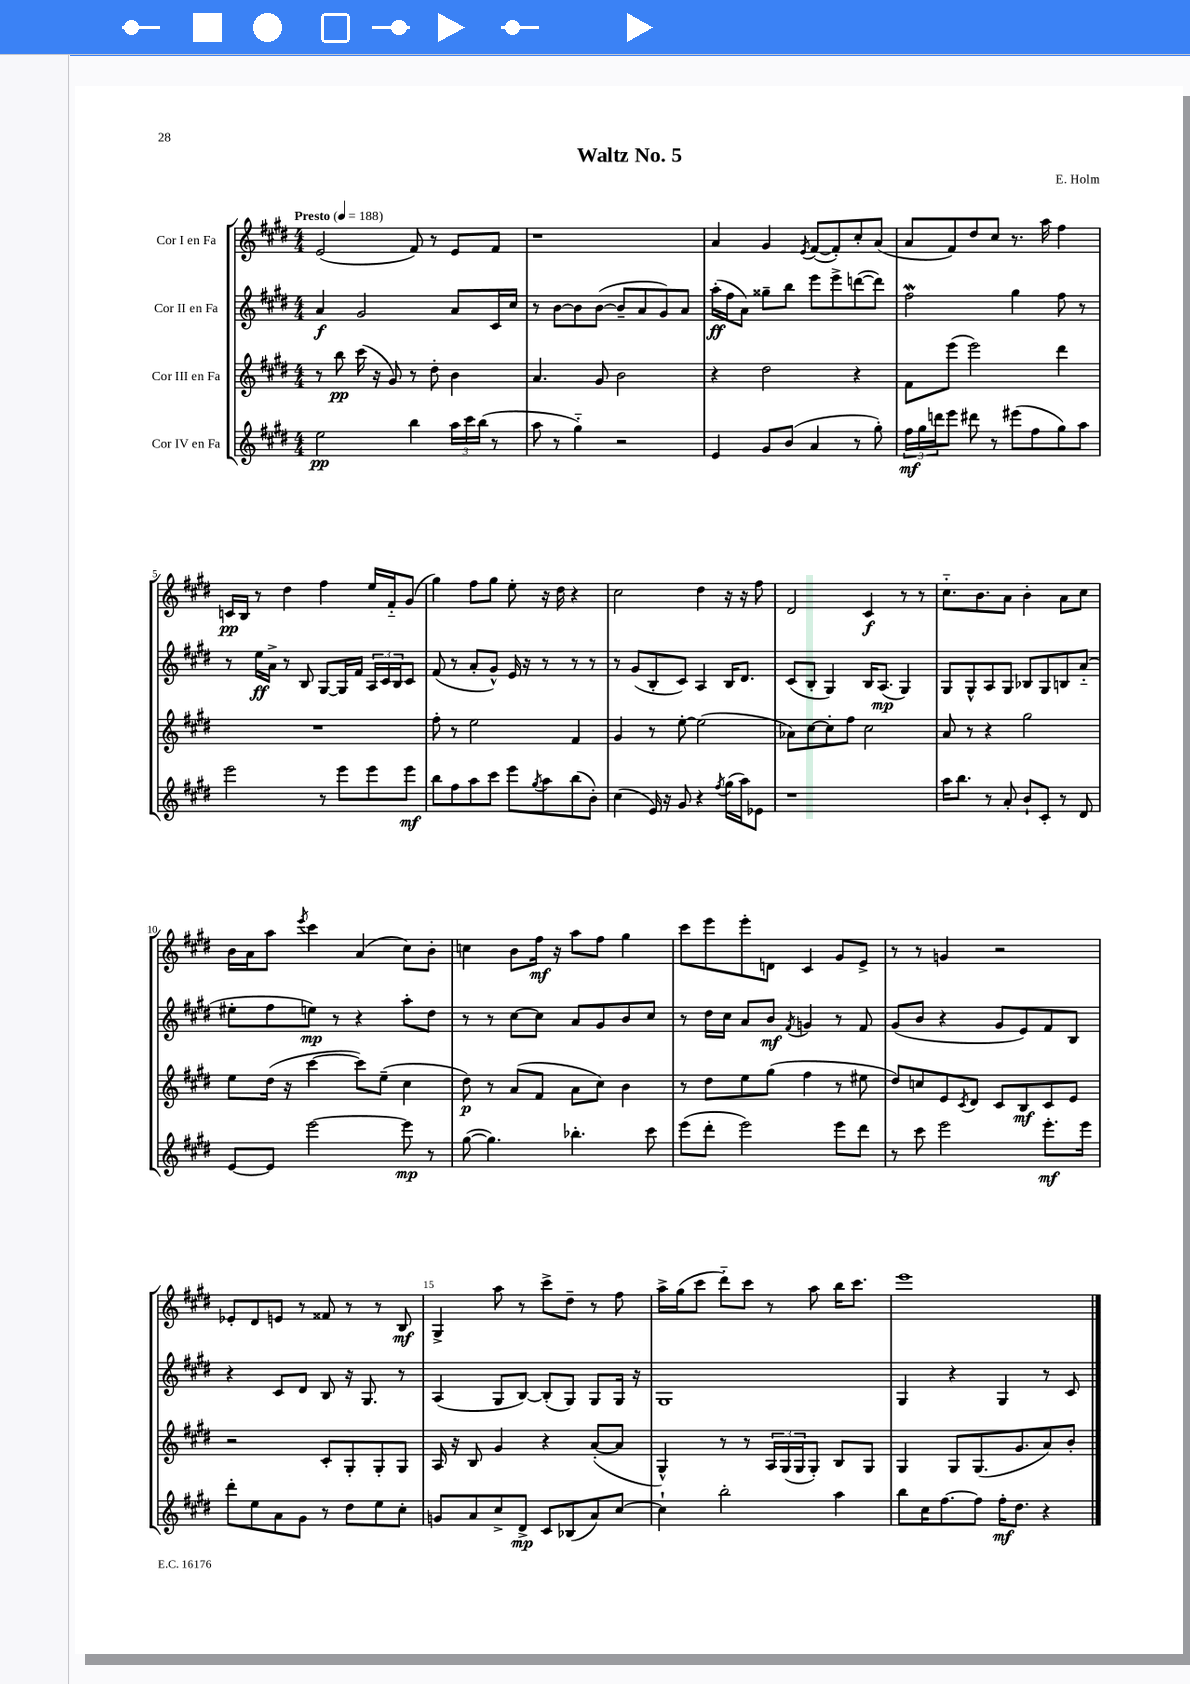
\header { title = "Waltz No. 5" composer = "E. Holm" }
<<
\new StaffGroup <<
\new Staff = "s0" \with { instrumentName = "Cor I en Fa" } {
    \clef treble \key e \major \numericTimeSignature \time 4/4 \tempo "Presto" 4 = 188
    e'2( fis'8) r8 e'8 fis'8 |
    r1 |
    a'4 gis'4 \acciaccatura { e'8 } fis'8~( fis'8-.) cis''8-. a'8( |
    a'8 fis'8) dis''8 cis''8 r8. a''16 fis''4 |
    c'16\pp b16 r8 dis''4 fis''4 e''16 fis'16-_ gis'8( |
    gis''4) fis''8 gis''8 e''8-. r16 dis''16 r4 |
    cis''2 dis''4 r16 r16 fis''8 |
    dis'2 cis'4\f r8 r8 |
    cis''8.-_ b'8. a'8 b'4-. a'8 cis''8 |
    b'16 a'16 a''8 \acciaccatura { e'''8 } cis'''4 a'4( cis''8) b'8-. |
    c''4 b'8 fis''16\mf r16 a''8 fis''8 gis''4 |
    cis'''8 e'''8 e'''8-. d'8 cis'4 gis'8 e'8-> |
    r8 r8 g'4 r2 |
    ees'8-. dis'8 e'8 r8 fisis'8 r8 r8 b8\mf |
    gis4-> a''8 r8 cis'''8-> dis''8-- r8 fis''8 |
    a''16-> gis''16( cis'''8 dis'''8-_) cis'''8 r8 a''8 b''16 cis'''8. |
    e'''1 \bar "|." |
}
\new Staff = "s1" \with { instrumentName = "Cor II en Fa" } {
    \clef treble \key e \major \numericTimeSignature \time 4/4
    a'4\f gis'2 a'8 cis'16 cis''16 |
    r8 b'8~ b'8 b'8~( b'8-- a'8 gis'8) a'8 |
    a''16-.\ff( fis''16 a'8) gisis''8-- b''8 e'''8 e'''8-> d'''8~( d'''8) |
    fis''2\mordent gis''4 fis''8 r8 |
    r8 e''16\ff a'16-> r8 b8 gis8~ gis16 fis'16 \tuplet 3/2 { a16 cis'16 b16 } cis'8 |
    fis'8( r8 a'8-. gis'8-^) e'16 r16 r8 r8 r8 |
    r8 gis'8( b8-. cis'8) a4 b16 dis'8. |
    cis'8( b8-. gis4) b16 a8.\mp( gis4) |
    gis8 gis8-^ a8 gis8 bes8 gis8 b8 a'8-_( |
    eis''8-. fis''8 e''8\mp) r8 r4 a''8-. dis''8 |
    r8 r8 cis''8~ cis''8 a'8 gis'8 b'8 cis''8 |
    r8 dis''16 cis''16 a'8 b'8\mf \acciaccatura { fis'8 } g'4 r8 fis'8 |
    gis'8( b'8 r4 gis'8 e'8) fis'8 b8 |
    r4 cis'8 dis'8 b8 r16 gis8. r8 |
    a4( gis8 b8~) b8-.( gis8) gis8 gis16 r16 |
    gis1 |
    gis4 r4 gis4 r8 cis'8 \bar "|." |
}
\new Staff = "s2" \with { instrumentName = "Cor III en Fa" } {
    \clef treble \key e \major \numericTimeSignature \time 4/4
    r8 b''8\pp cis'''16( r16 gis'8) r8 dis''8-. b'4 |
    a'4. gis'8 b'2 |
    r4 dis''2 r4 |
    fis'8 e'''8( e'''2) dis'''4 |
    R1 |
    fis''8-. r8 e''2 fis'4 |
    gis'4 r8 e''8~-. e''2( |
    aes'8) cis''8~ cis''8-. fis''8 cis''2 |
    a'8 r8 r4 gis''2 |
    e''8 dis''16( r16 cis'''4~ cis'''8) e''8--( cis''4 |
    dis''8\p) r8 a'8( fis'8 a'8 cis''8) b'4 |
    r8 dis''8 e''8 gis''8( fis''4 r8 eis''8 |
    dis''8) c''8 e'8 \acciaccatura { cis'8 } dis'8 cis'8 b8\mf cis'8 e'8 |
    r2 cis'8-. gis8-. gis8-. gis8 |
    a16 r16 b8 gis'4 r4 a'8~-.( a'8 |
    gis4-^) r8 r8 \tuplet 3/2 { a16 gis16( gis16 } gis8-.) b8 gis8 |
    gis4 gis8 gis8.( gis'8. a'8) b'8-. \bar "|." |
}
\new Staff = "s3" \with { instrumentName = "Cor IV en Fa" } {
    \clef treble \key e \major \numericTimeSignature \time 4/4
    e''2\pp b''4 \tuplet 3/2 { a''16 cis'''16 b''16( } r8 |
    a''8 r8 gis''4-_) r2 |
    e'4 gis'8 b'8( a'4 r8 gis''8-.) |
    \tuplet 3/2 { fis''16\mf gis''16 d'''16 } e'''8 dis'''8 r8 eis'''8( fis''8 gis''8) a''8 |
    e'''2 r8 e'''8 e'''8 e'''8\mf |
    b''8 fis''8 a''8 cis'''8 e'''8 \acciaccatura { gis''8 } a''8 b''8( b'8-.) |
    cis''4( e'16) r16 gis'8 r4 \acciaccatura { fis''8 } gis''16( a''16) ees'8 |
    r1 |
    a''16 b''8. r8 a'8-. b'8-! cis'8-. r8 dis'8 |
    e'8~ e'8 e'''2~ e'''8\mp r8 |
    gis''8~( gis''4.) bes''4.-. cis'''8 |
    e'''8( dis'''8-. e'''2) e'''8 dis'''8 |
    r8 cis'''8 e'''2 e'''8.-.\mf e'''16 |
    dis'''8-. e''8 a'8 gis'8 r8 dis''8 e''8 cis''8-. |
    g'8 a'8 cis''8-> dis'8->\mp cis'8 bes8( a'8) cis''8~ |
    cis''4-! b''2-. a''4 |
    b''8 cis''16 fis''8.~ fis''8 fis''16-.\mf dis''8. r4 \bar "|." |
}
>>
>>
\layout { \context { \Score \override BarNumber.break-visibility = ##(#f #t #t) barNumberVisibility = #(every-nth-bar-number-visible 5) } }
